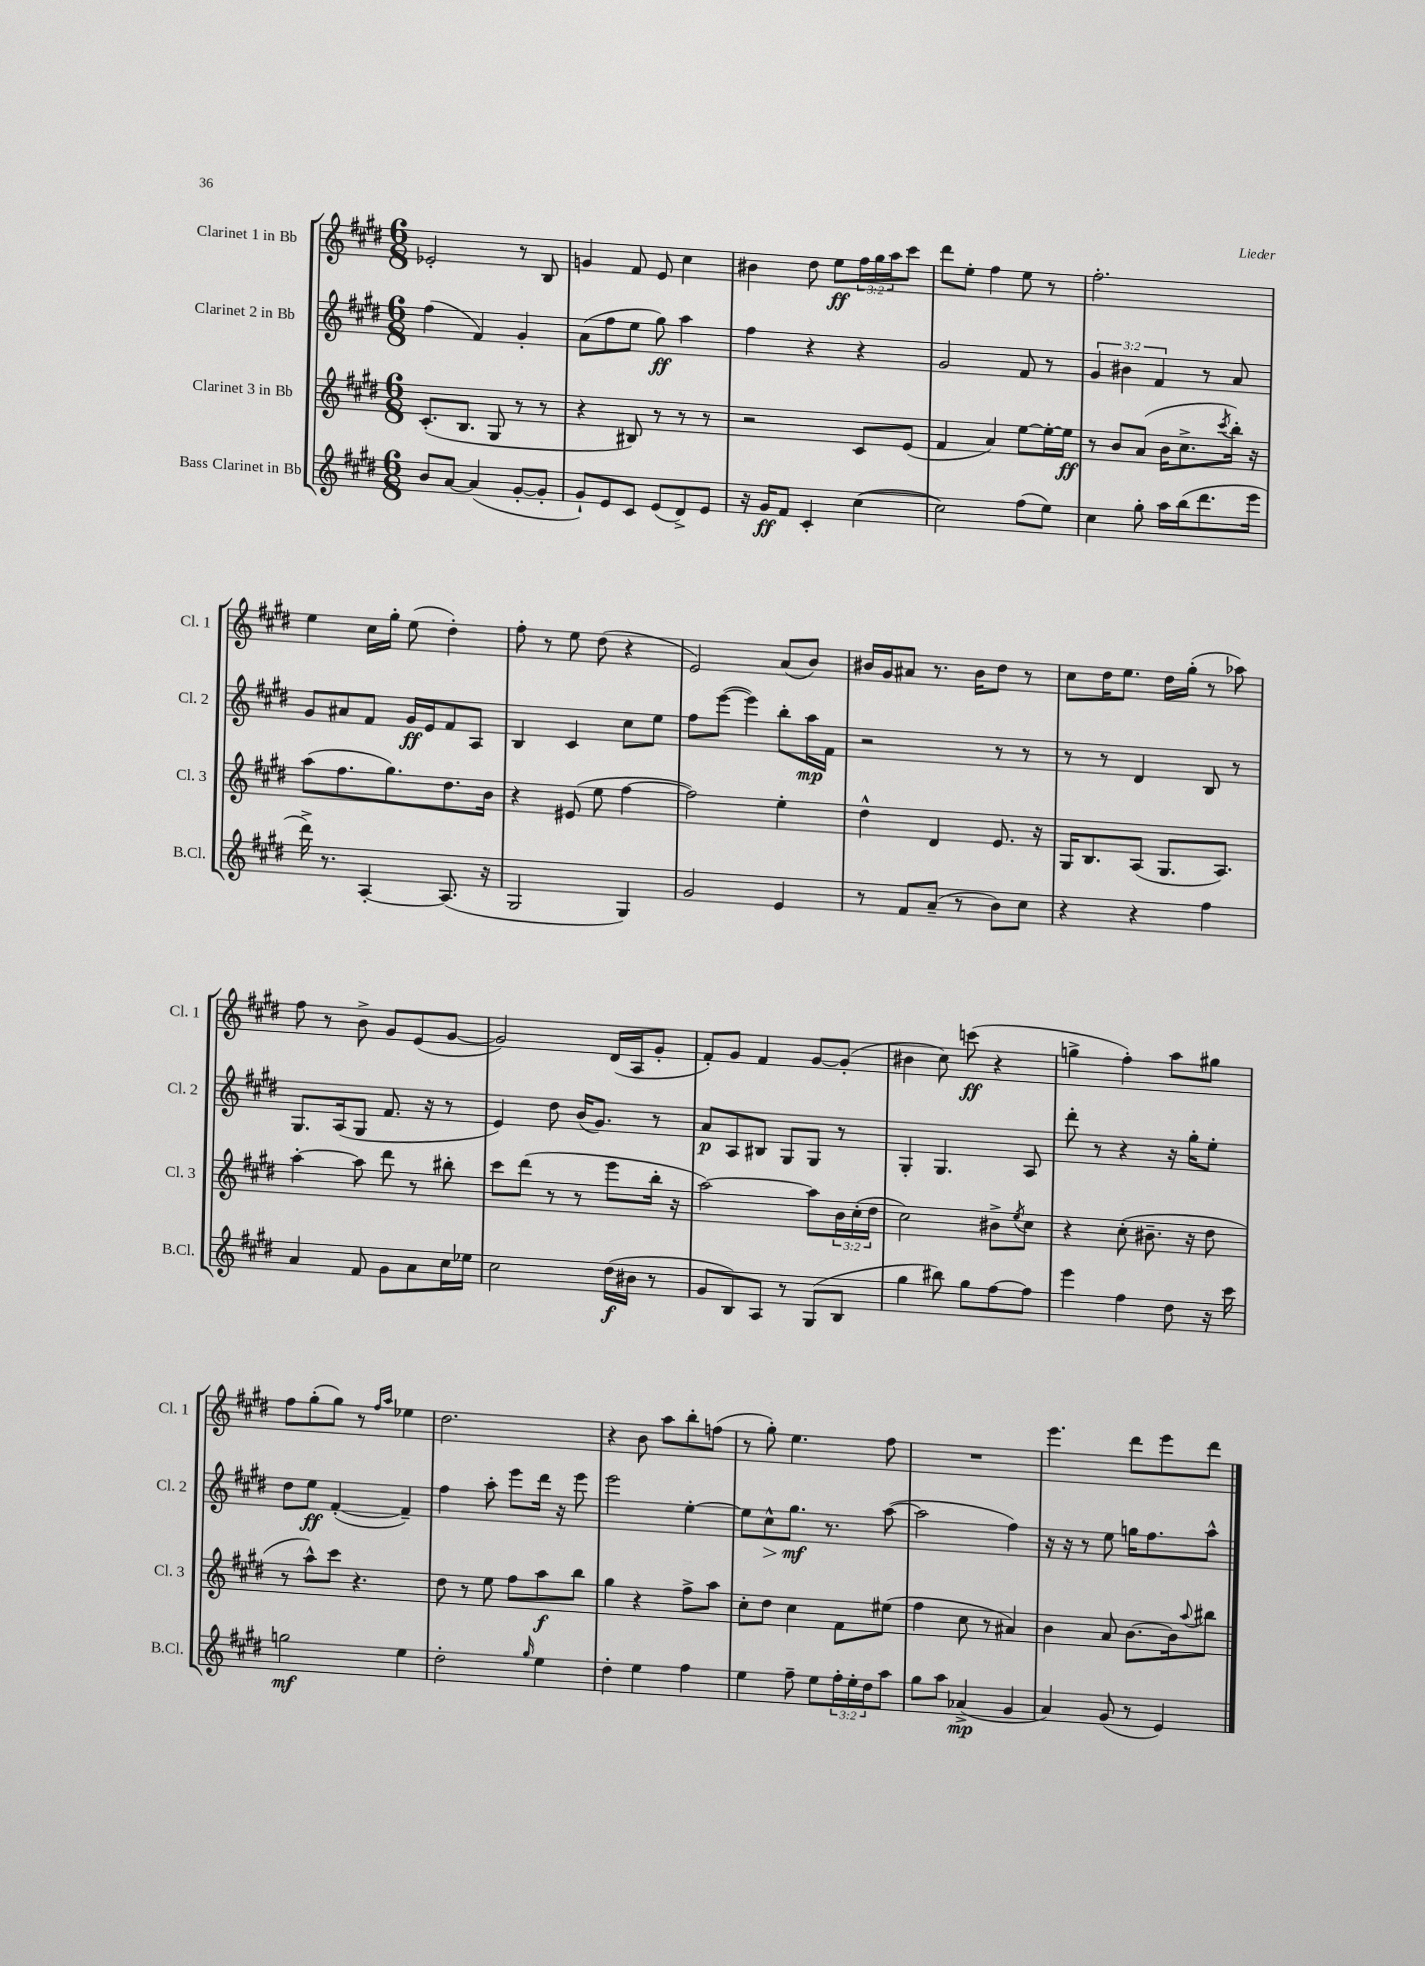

**kern	**kern	**kern	**kern
*staff4	*staff3	*staff2	*staff1
*clefG2	*clefG2	*clefG2	*clefG2
*k[f#c#g#d#]	*k[f#c#g#d#]	*k[f#c#g#d#]	*k[f#c#g#d#]
*M6/8	*M6/8	*M6/8	*M6/8
8b	(8.c#'	(4ff#	2e-'
[8a	.	.	.
.	8.B	.	.
(4a]	.	4f#)	.
.	8G#	.	.
[8g#'	8r	4g#'	8r
8g#']	8r	.	8B
=	=	=	=
8g#`)	4r	(8a	4g
8e	.	8ff#	.
8c#	8B#)	8ee	8f#
(8e	8r	8gg#)	8e
8d#^)	8r	4aa	4cc#
8e	8r	.	.
=	=	=	=
16r	2r	4ff#	4b#
16g#	.	.	.
8f#	.	.	.
4c#'	.	4r	8dd#
.	.	.	8ee
([4cc#	8c#	4r	24ff#
.	.	.	24gg#
.	.	.	24aa
.	(8e	.	8ccc#
=	=	=	=
2cc#])	4f#	2g#	8ddd#
.	.	.	8ee'
.	4a)	.	4ff#
(8ff#	[8ee	8f#	8ee
8ee)	16ee'_	8r	8r
.	16ee]	.	.
=	=	=	=
4cc#	8r	6g#	2.ff#'
.	8b	.	.
.	.	6b#	.
8gg#'	(8a	.	.
.	.	6f#	.
16aa	16b	.	.
(16bb	8.cc#^	.	.
8.ddd#	.	8r	.
.	8qccc#	.	.
.	16bb')	8a	.
16eee	16r	.	.
=	=	=	=
16ddd#^)	(8aa	8g#	4ee
8.r	.	.	.
.	8.ff#	8a#	.
[4A'	.	8f#	16cc#
.	8.gg#)	.	16gg#'
.	.	16g#	(8ee
.	.	16e	.
(8.A]	8.dd#	8f#	4dd#')
.	.	8A	.
16r	16b	.	.
=	=	=	=
2G#	4r	4B	8ff#'
.	.	.	8r
.	(8e#	4c#	8ee
.	8ee	.	(8dd#
4G#)	[4ff#	8cc#	4r
.	.	8ee	.
=	=	=	=
2g#	2ff#])	8ff#	2e)
.	.	([8eee	.
.	.	4eee])	.
4e	4ee'	8bb'	(8a
.	.	16aa	8b)
.	.	16f#	.
=	=	=	=
8r	4dd#^^	2r	16b#
.	.	.	16g#
8f#	.	.	8a#
(8a~	4d#	.	8.r
8r	.	.	.
.	.	.	16b#
8b)	8.e	8r	8dd#
8cc#	.	8r	8r
.	16r	.	.
=	=	=	=
4r	16G#	8r	8cc#
.	8.B	.	.
.	.	8r	16dd#
.	.	.	8.ee
4r	(8A	4d#	.
.	8.G#	.	16dd#
.	.	.	(16gg#'
4ff#	.	8B	8r
.	8.A)	.	.
.	.	8r	8aa-)
=	=	=	=
4a	[4aa'	8.G#	8ff#
.	.	.	8r
.	.	(16A	.
8f#	8aa]	8G#	8b^
8g#	8ddd#	8.f#	8g#
8a	8r	.	(8e
.	.	16r	.
16cc#	8bb#'	8r	[8g#
16ee-	.	.	.
=	=	=	=
2cc#	8ccc#	4e)	2g#])
.	(8ddd#	.	.
.	8r	8dd#	.
.	8r	(16b	.
.	.	8.g#)	.
(16dd#	8eee	.	(16d#
16b#	.	.	16A
8r	16bb'	8r	8g#'
.	16r	.	.
=	=	=	=
8g#	[2aa)	8a	8f#')
8B)	.	8A	8g#
8A	.	8B#	4f#
8r	.	8G#	.
(8G#	8aa]	8G#	[8g#
8B	24b	8r	(8g#']
.	(24cc#'	.	.
.	24dd#	.	.
=	=	=	=
4gg#	2cc#)	4G#'	4b#
8bb#)	.	4.G#	8cc#)
8gg#	.	.	(8ccc
[8ff#	8b#^	.	4r
.	8qee	.	.
8ff#]	8cc#	8A	.
=	=	=	=
4eee	4r	8ddd#'	4gg^
.	.	8r	.
4ff#	(8cc#'	4r	4ff#')
.	8.b#~	.	.
8dd#	.	16r	8aa
.	16r	16gg#'	.
16r	8dd#	8ee'	8gg#
16ccc#	.	.	.
=	=	=	=
2gg	8r	8dd#	8ff#
.	8aa^^)	8ee	(8gg#'
.	8ccc#	([4f#'	8gg#)
.	4.r	.	8r
.	.	.	16qqff#
.	.	.	16qqaa
4ee	.	4f#~])	4ee-
=	=	=	=
2dd#'	8dd#	4ff#	2.dd#
.	8r	.	.
.	8ee	8aa'	.
.	8ff#	8eee	.
16qqgg#	.	.	.
4ee	8aa	16ddd#	.
.	.	16r	.
.	8bb	8eee	.
=	=	=	=
4dd#'	4gg#	2eee	4r
4ee	4r	.	8b
.	.	.	8aa
4ff#	8ff#^	[4ee'	8bb'
.	8aa	.	(8ff
=	=	=	=
4ee	8cc#'	8ee]	8r
.	8dd#	8cc#^^	8gg#')
8ff#~	4cc#	8.gg#	4.ee
8ee	.	.	.
.	.	8.r	.
24ff#'	8f#	.	.
24ee'	.	.	.
24dd#	.	.	.
8aa	(8ee#	([8aa	8ff#
=	=	=	=
8gg#	4ff#	2aa]	2.r
8aa	.	.	.
(4a-^	8cc#	.	.
.	8r	.	.
4g#	4a#)	4ff#)	.
=	=	=	=
4a)	4b	16r	4.eee
.	.	16r	.
.	.	8r	.
(8g#	8a	8ee	.
8r	[8.b	16gg	8ddd#
.	.	8.ff#	.
4e)	.	.	8eee
.	16b]	.	.
.	8qqaa	.	.
.	8bb#	8aa^^	8ddd#
==	==	==	==
*-	*-	*-	*-
